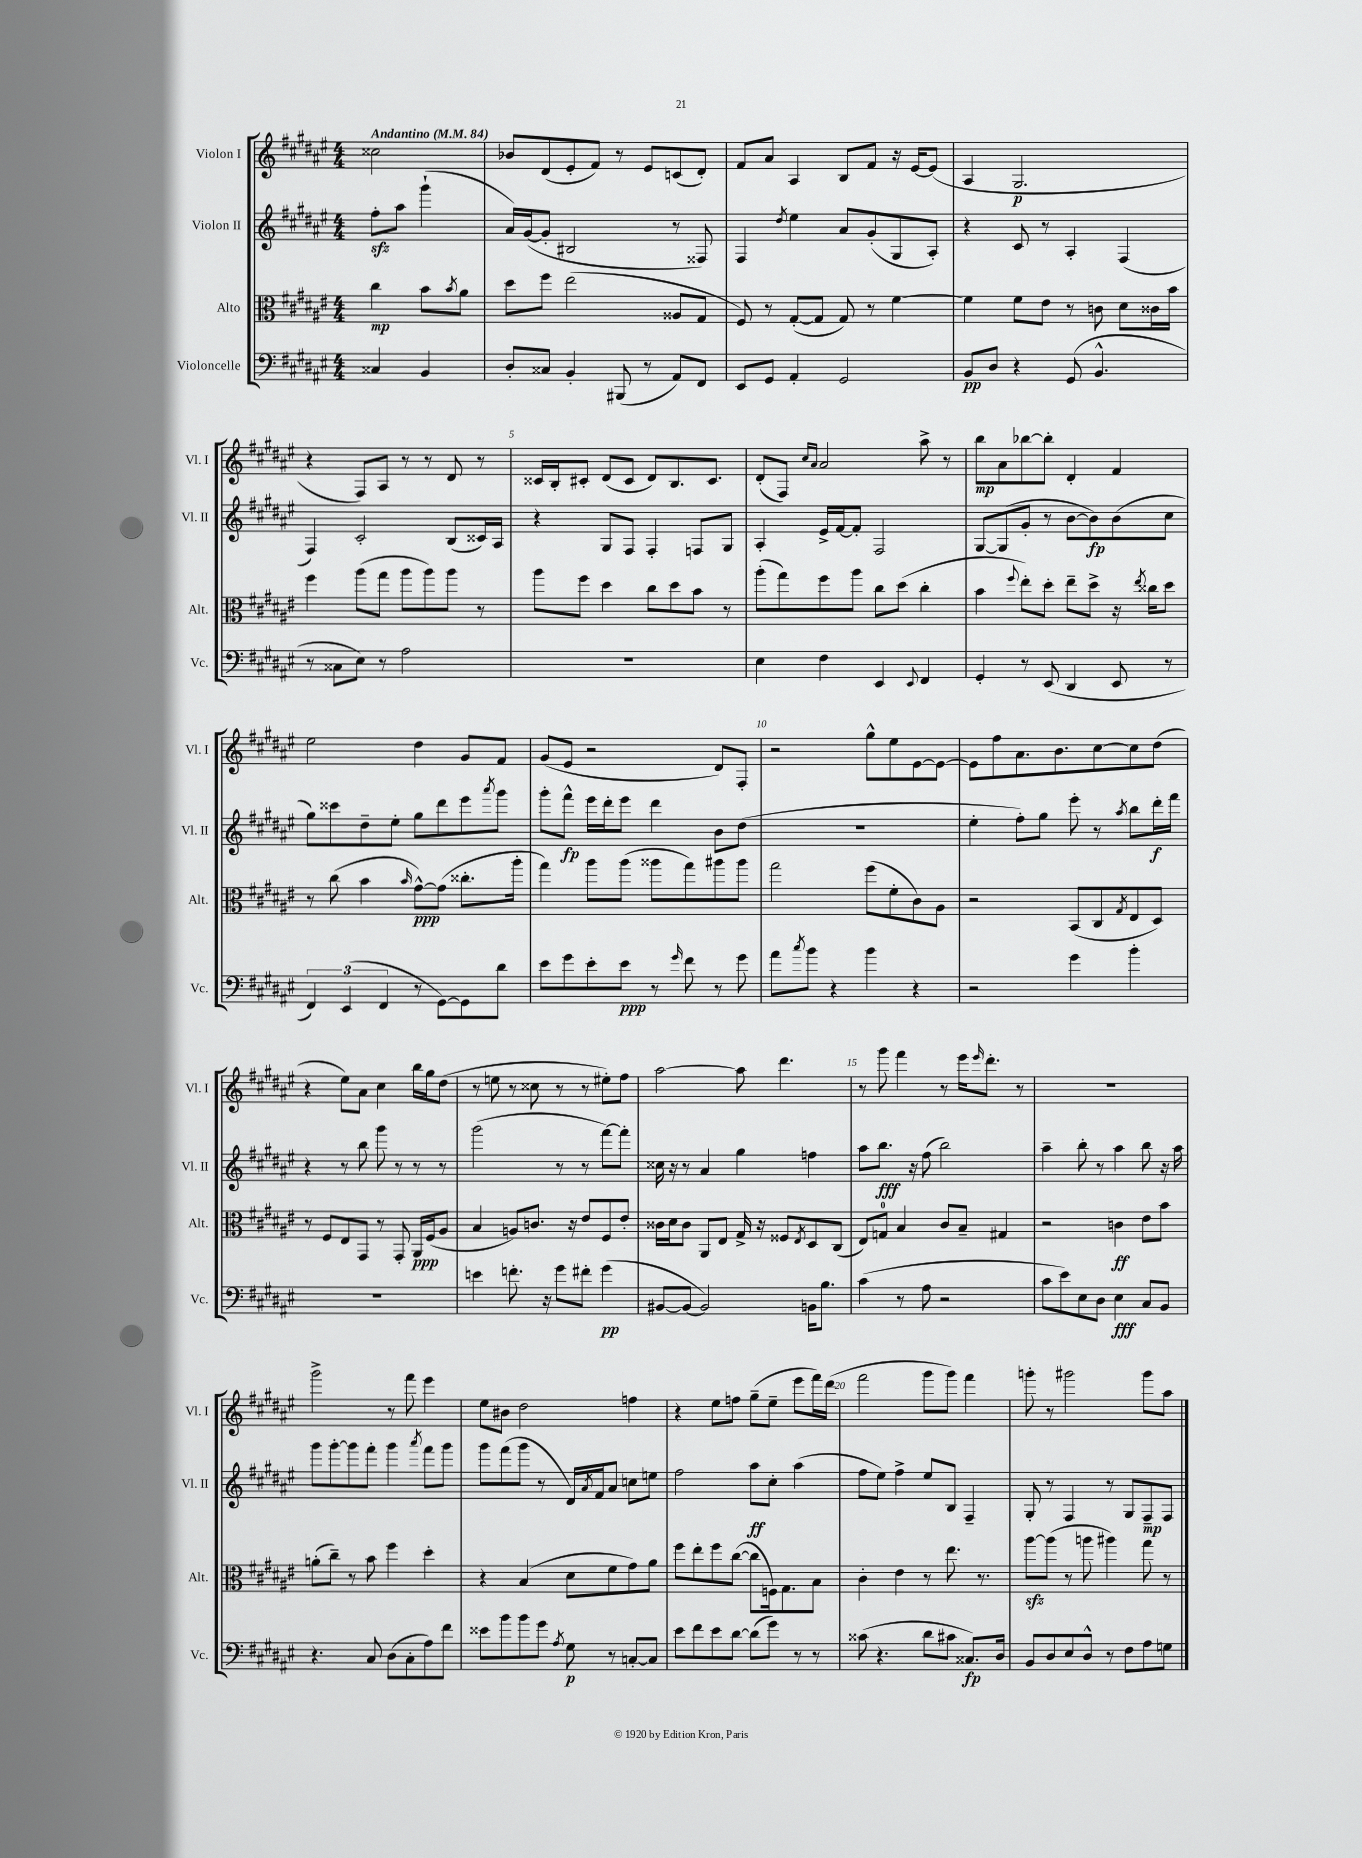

**kern	**dynam	**kern	**dynam	**kern	**dynam	**kern	**dynam
*part4	*part4	*part3	*part3	*part2	*part2	*part1	*part1
*staff4	*staff4	*staff3	*staff3	*staff2	*staff2	*staff1	*staff1
*I"Violoncelle	*	*I"Alto	*	*I"Violon II	*	*I"Violon I	*
*I'Vc.	*	*I'Alt.	*	*I'Vl. II	*	*I'Vl. I	*
*clefF4	*	*clefC3	*	*clefG2	*	*clefG2	*
*k[f#c#g#d#a#e#]	*	*k[f#c#g#d#a#e#]	*	*k[f#c#g#d#a#e#]	*	*k[f#c#g#d#a#e#]	*
*M4/4	*	*M4/4	*	*M4/4	*	*M4/4	*
*MM84	*	*MM84	*	*MM84	*	*MM84	*
=	=	=	=	=	=	=	=
!	!	!	!	!	!	!LO:TX:a:B:t=Andantino	!
4C##X/	.	4cc#\	mp	8ff#zz'\L	.	2cc##X\	.
.	.	.	.	8aa#\J	.	.	.
4BB/	.	8b\L	.	(4ggg#`\	.	.	.
.	.	8qb/	.	.	.	.	.
.	.	8a#\J	.	.	.	.	.
=1	=1	=1	=1	=1	=1	=1	=1
8D#'/L	.	8dd#\L	.	16a#/LL)	.	8b-X/L	.
.	.	.	.	([16g#/J	.	.	.
8C##X/J	.	8ff#\J	.	8g#'/J]	.	(8d#/	.
4BB'/	.	(2ee#\	.	2B#X/	.	8e#'/	.
.	.	.	.	.	.	8f#/J)	.
(8BBB#X/	.	.	.	.	.	8r	.
8r	.	.	.	.	.	8e#/L	.
8AA#/L)	.	8A##X/L	.	8r	.	(8cn/	.
8FF#/J	.	8G#/J	.	8F##X/)	.	8d#'/J)	.
=2	=2	=2	=2	=2	=2	=2	=2
8EE#/L	.	8F#/)	.	4F#/	.	8f#/L	.
8GG#/J	.	8r	.	.	.	8a#/J	.
.	.	.	.	8qdd#/	.	.	.
4AA#'/	.	([8G#'/L	.	4ee#\	.	4A#/	.
.	.	8G#/J]	.	.	.	.	.
2GG#/	.	8G#/)	.	8a#/L	.	8B/L	.
.	.	8r	.	(8g#'/	.	8f#/J	.
.	.	[4f#\	.	8G#/	.	16r	.
.	.	.	.	.	.	[16e#/KL	.
.	.	.	.	8A#'/J)	.	(8e#/J]	.
=3	=3	=3	=3	=3	=3	=3	=3
8BB/L	pp	4f#\]	.	4r	.	4A#/	.
8D#/J	.	.	.	.	.	.	.
4r	.	8f#\L	.	8c#/	.	2.G#/	p
.	.	8e#\J	.	8r	.	.	.
(8GG#/	.	8r	.	4A#'/	.	.	.
4.BB^^/	.	8cn\	.	.	.	.	.
.	.	8d#\L	.	(4F#/	.	.	.
.	.	16c##X\L	.	.	.	.	.
.	.	16b\JJ	.	.	.	.	.
!!LO:LB:g=z
=4	=4	=4	=4	=4	=4	=4	=4
8r	.	4ff#\	.	4F#/)	.	4r	.
8C##X\L	.	.	.	.	.	.	.
8E#\J)	.	(8aa#\L	.	2c#'/	.	8F#/L)	.
8r	.	8gg#\J	.	.	.	8A#/J	.
2A#\	.	8aa#\L	.	.	.	8r	.
.	.	8aa#\)	.	.	.	8r	.
.	.	8aa#\J	.	(8B/L	.	8d#/	.
.	.	8r	.	16c##X/L)	.	8r	.
.	.	.	.	16A#/JJ	.	.	.
=5	=5	=5	=5	=5	=5	=5	=5
1r	.	8aa#\L	.	4r	.	16c##X/LL	.
.	.	.	.	.	.	16B'/J	.
.	.	8ff#\J	.	.	.	8c#X'/J	.
.	.	4dd#\	.	8G#/L	.	(8d#/L	.
.	.	.	.	8F#/J	.	8c#/J	.
.	.	8cc#\L	.	4F#'/	.	8d#/L)	.
.	.	8dd#\	.	.	.	8.B/	.
.	.	8b\J	.	8Fn/L	.	.	.
.	.	.	.	.	.	8.c#/J	.
.	.	8r	.	8G#/J	.	.	.
=6	=6	=6	=6	=6	=6	=6	=6
4E#\	.	(8aa#'\L	.	4A#'/	.	(8d#'/L	.
.	.	8gg#\)	.	.	.	8F#/J)	.
.	.	.	.	.	.	16qqcc#/LL	.
.	.	.	.	.	.	16qqa#/JJ	.
4F#\	.	8ff#\	.	16e#^/LL	.	2a#/	.
.	.	.	.	[16f#/J	.	.	.
.	.	8aa#\J	.	8f#'/J]	.	.	.
4EE#/	.	8cc#\L	.	2F#/	.	.	.
.	.	(8dd#\J	.	.	.	.	.
8qqEE#/	.	.	.	.	.	.	.
4FF#/	.	4cc#'\	.	.	.	8aa#^\	.
.	.	.	.	.	.	8r	.
=7	=7	=7	=7	=7	=7	=7	=7
4GG#'/	.	4b\	.	[8G#/L	.	8bb\L	mp
.	.	.	.	(8G#/]	.	8a#\	.
.	.	8qqff#/	.	.	.	.	.
8r	.	8ee#'\L)	.	8g#'/J	.	[8bb-X\	.
(8EE#/	.	8dd#'\J	.	8r	.	8bb-'\J]	.
4DD#/	.	8ee#~\L	.	[8b\L	.	4d#'/	.
.	.	8dd#^\J	.	8b\])	fp	.	.
8EE#/	.	16r	.	(8b\	.	4f#/	.
.	.	8qee#/	.	.	.	.	.
.	.	16cc##X\KL	.	.	.	.	.
8r	.	8dd#\J	.	8cc#\J	.	.	.
!!LO:LB:g=z
=8	=8	=8	=8	=8	=8	=8	=8
6FF#/)	.	8r	.	8gg#\L)	.	2ee#\	.
.	.	(8cc#\	.	8ccc##X\	.	.	.
(6EE#/	.	.	.	.	.	.	.
.	.	4b\	.	8dd#~\	.	.	.
6FF#/	.	.	.	.	.	.	.
.	.	.	.	8ee#'\J	.	.	.
.	.	16qqb/	.	.	.	.	.
8r	.	[8g#^^\L)	ppp	8gg#\L	.	4dd#\	.
[8GG#\L)	.	(8g#\J]	.	8ddd#\	.	.	.
8GG#\]	.	8.cc##X'\L	.	8eee#\	.	8g#/L	.
.	.	.	.	8qaaa#/	.	.	.
8d#\J	.	.	.	8ggg#\J	.	8f#/J	.
.	.	16aa#'\Jk	.	.	.	.	.
=9	=9	=9	=9	=9	=9	=9	=9
8e#\L	.	4gg#\)	.	8ggg#'\L	.	(8g#/L	.
8g#\	.	.	.	8fff#^^\J	fp	8e#/J	.
8e#'\	.	8aa#\L	.	16eee#\LL	.	2r	.
.	.	.	.	16ddd#'\J	.	.	.
8e#\J	ppp	(8aa#\J	.	8eee#\J	.	.	.
8r	.	8aa##X\L	.	4ddd#\	.	.	.
16qqg#/	.	.	.	.	.	.	.
8f#\	.	8gg#\)	.	.	.	.	.
8r	.	8aa#X\	.	8b\L	.	8d#/L)	.
8g#\	.	8aa#\J	.	(8dd#\J	.	8F#'/J	.
=10	=10	=10	=10	=10	=10	=10	=10
8a#\L	.	2gg#\	.	1r	.	2r	.
8qcc#/	.	.	.	.	.	.	.
8b\J	.	.	.	.	.	.	.
4r	.	.	.	.	.	.	.
4b\	.	(8ff#\L	.	.	.	8gg#^^\L	.
.	.	8f#'\	.	.	.	8ee#\	.
4r	.	8c#\)	.	.	.	[8e#\	.
.	.	8A#\J	.	.	.	8e#\J_	.
=11	=11	=11	=11	=11	=11	=11	=11
2r	.	2r	.	4ee#'\	.	8e#\L]	.
.	.	.	.	.	.	8ff#\	.
.	.	.	.	8ff#'\L)	.	8.a#\	.
.	.	.	.	8gg#\J	.	.	.
.	.	.	.	.	.	8.b\	.
4g#\	.	(8BB/L	.	8eee#'\	.	.	.
.	.	8C#/	.	8r	.	[8cc#\	.
.	.	8qG#/	.	8qaa#/	.	.	.
4b'\	.	8E#/	.	8bb\L	.	8cc#\]	.
.	.	8D#/J)	.	16ddd#'\L	f	(8dd#\J	.
.	.	.	.	16fff#\JJ	.	.	.
!!LO:LB:g=z
=12	=12	=12	=12	=12	=12	=12	=12
1r	.	8r	.	4r	.	4r	.
.	.	8F#/L	.	.	.	.	.
.	.	8E#/	.	8r	.	8ee#\L)	.
.	.	8GG#/J	.	8bb\	.	8a#\J	.
.	.	8r	.	8ggg#\	.	4cc#\	.
.	.	8GG#'/	.	8r	.	.	.
.	.	16AA#/LL	ppp	8r	.	16bb\LL	.
.	.	(16F#/J	.	.	.	16gg#\J	.
.	.	8A#/J	.	8r	.	(8dd#\J	.
=13	=13	=13	=13	=13	=13	=13	=13
4en\	.	4B/	.	(2ggg#\	.	8r	.
.	.	.	.	.	.	8een\	.
8.fn'\	.	8An/L)	.	.	.	8r	.
.	.	8.cn/J	.	.	.	8cc##X\	.
16r	.	.	.	.	.	.	.
8g#\L	.	.	.	8r	.	8r	.
.	.	16r	.	.	.	.	.
8f#X'\J	.	8e#/L	.	8r	.	8r	.
(4g#\	pp	8F#/	.	[8fff#\L)	.	8ee#X'\L)	.
.	.	8e#'/J	.	8fff#'\J]	.	8ff#\J	.
=14	=14	=14	=14	=14	=14	=14	=14
[8BB#X/L	.	16c##X\LL	.	16cc##X\	.	[2aa#\	.
.	.	16d#\J	.	16r	.	.	.
8BB#/J_	.	8c##\J	.	8r	.	.	.
2BB#/])	.	8AA#/L	.	4a#/	.	.	.
.	.	8E#/J	.	.	.	.	.
.	.	16G#^/	.	4gg#\	.	8aa#\]	.
.	.	16r	.	.	.	.	.
.	.	8F##X/L	.	.	.	4.ddd#\	.
.	.	8qE#/	.	.	.	.	.
16BBn\KL	.	8D#/	.	4ffn\	.	.	.
8.B\J	.	.	.	.	.	.	.
.	.	(8C#/J	.	.	.	.	.
=15	=15	=15	=15	=15	=15	=15	=15
(4c#\	.	8E#/L)	.	8aa#\L	.	8r	.
.	.	8Gn/J	.	8.bb\J	fff	8ggg#\	.
8r	.	4B/	.	.	.	4fff#\	.
.	.	.	.	16r	.	.	.
8A#\	.	.	.	(8ff#\	.	.	.
2r	.	8c#/L	.	2bb\)	.	8r	.
.	.	8B~/J	.	.	.	16eee#\KL	.
.	.	.	.	.	.	16qqeee#/	.
.	.	.	.	.	.	8.ddd#'\J	.
.	.	4G#X/	.	.	.	.	.
.	.	.	.	.	.	8r	.
=16	=16	=16	=16	=16	=16	=16	=16
8c#\L	.	2r	.	4aa#~\	.	1r	.
8e#\)	.	.	.	.	.	.	.
8E#\	.	.	.	8bb'\	.	.	.
8D#\J	.	.	.	8r	.	.	.
4E#\	fff	4cn\	ff	4aa#\	.	.	.
8C#/L	.	8e#\L	.	8bb\	.	.	.
8BB/J	.	8b\J	.	16r	.	.	.
.	.	.	.	16aa#\	.	.	.
!!LO:LB:g=z
=17	=17	=17	=17	=17	=17	=17	=17
4.r	.	(8an'\L	.	8ggg#\L	.	2ggg#^\	.
.	.	8cc#~\J)	.	[8ggg#'\	.	.	.
.	.	8r	.	8ggg#\]	.	.	.
8C#/	.	8b\	.	8fff#'\J	.	.	.
(8D#\L	.	4ff#\	.	4ggg#\	.	8r	.
8C#'\	.	.	.	.	.	8fff#\	.
.	.	.	.	8qaaa#/	.	.	.
8A#\)	.	4dd#'\	.	8fff#\L	.	4eee#\	.
8f#\J	.	.	.	8ggg#\J	.	.	.
=18	=18	=18	=18	=18	=18	=18	=18
8e##X\L	.	4r	.	8ggg#\L	.	8ee#\L	.
8b\	.	.	.	(8fff#\	.	8b#X\J	.
8b\	.	(4B/	.	8ggg#\J	.	2dd#\	.
8g#\J	.	.	.	8r	.	.	.
8qA#/	.	.	.	.	.	.	.
8G#\	p	8d#\L	.	16d#/LL)	.	.	.
.	.	.	.	8qa#/	.	.	.
.	.	.	.	16f#/J	.	.	.
8r	.	8f#\	.	8a#/J	.	.	.
[8Cn'/L	.	8g#\)	.	8ccn\L	.	4ffn\	.
8C/J]	.	8a#\J	.	8een\J	.	.	.
=19	=19	=19	=19	=19	=19	=19	=19
8e#\L	.	8ff#\L	.	2ff#\	.	4r	.
8f#\	.	8ee#'\	.	.	.	.	.
8e#\	.	8ff#\	.	.	.	8ee#\L	.
[8d#\J	.	([8cc#\J	.	.	.	8ffn\J	.
(8d#\L]	.	8cc#\L]	.	8aa#\L	ff	(8gg#~\L	.
8g#\J)	.	16Fn\k)	.	8cc#'\J	.	8ee#~\J	.
.	.	8.G#\	.	.	.	.	.
8r	.	.	.	(4aa#\	.	8eee#\L	.
8r	.	8B\J	.	.	.	16fff#\L)	.
.	.	.	.	.	.	(16ddd#\JJ	.
=20	=20	=20	=20	=20	=20	=20	=20
(8c##X\	.	4c#'\	.	8ff#\L	.	2fff#\	.
4.r	.	.	.	8ee#\J)	.	.	.
.	.	4e#\	.	4ff#^\	.	.	.
8d#\L	.	8r	.	8ee#/L	.	8ggg#\L	.
8c#X\J	.	8.ee#\	.	8B/J	.	8ggg#\J)	.
8.C##X/L)	fp	.	.	4F#~/	.	4fff#\	.
.	.	8.r	.	.	.	.	.
16D#/Jk	.	.	.	.	.	.	.
=21	=21	=21	=21	=21	=21	=21	=21
8BB/L	.	[8aa#zz\L	.	8G#'/	.	8gggn'\	.
8D#/	.	(8aa#\J]	.	8r	.	8r	.
8E#/	.	8r	.	4F#/	.	2ggg#X\	.
8D#^^/J	.	8aan\	.	.	.	.	.
8r	.	4aa#X\)	.	8r	.	.	.
8F#\L	.	.	.	8G#/L	.	.	.
8A#\	.	8gg#\	.	8F#~/	mp	8ggg#\L	.
8Gn\J	.	8r	.	8F#/J	.	8aa#\J	.
==	==	==	==	==	==	==	==
*-	*-	*-	*-	*-	*-	*-	*-
